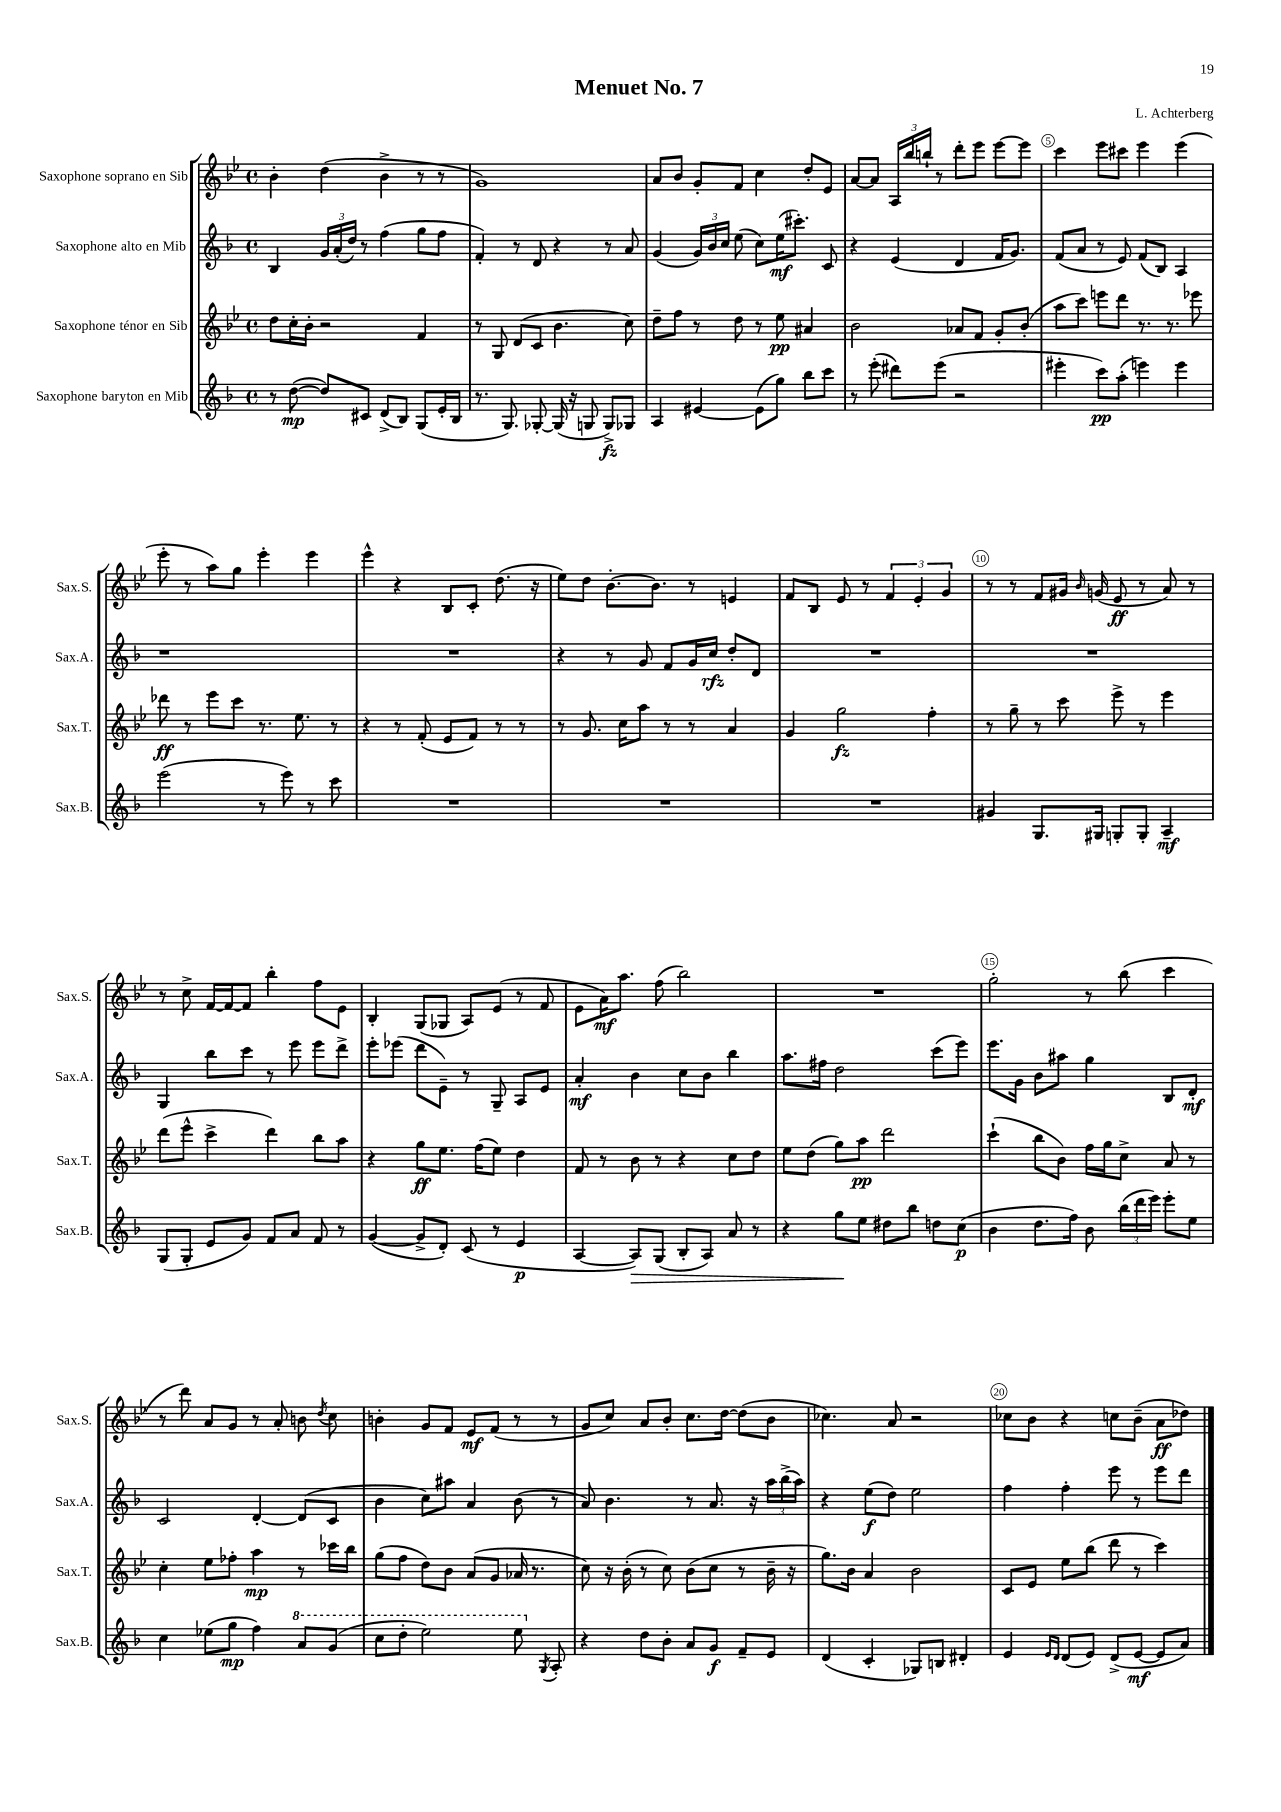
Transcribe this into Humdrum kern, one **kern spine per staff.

**kern	**kern	**kern	**kern
*staff4	*staff3	*staff2	*staff1
*clefG2	*clefG2	*clefG2	*clefG2
*k[b-]	*k[b-e-]	*k[b-]	*k[b-e-]
*M4/4	*M4/4	*M4/4	*M4/4
*met(c)	*met(c)	*met(c)	*met(c)
8r	8dd\L	4B-/	4b-'\
([8dd\	16cc'\L	.	.
.	16b-'\JJ	.	.
8dd/]L)	2r	24g/LL	(4dd\
.	.	(24a'/	.
.	.	24dd/JJ)	.
8c#/J	.	8r	.
(8d^/L	.	(4ff\	4b-^\
8B-/J)	.	.	.
(8G/L	4f/	8gg\L	8r
16e'/L	.	8ff\J	8r
16B-/JJ	.	.	.
=	=	=	=
8.r	8r	4f'/)	1g)
.	8G/	.	.
8.G/)	.	.	.
.	(8d/L	8r	.
[8G-'/	8c/J	8d/	.
(16G-/]	4.b-\	4r	.
16r	.	.	.
8G/	.	.	.
8G^/L)	.	8r	.
8G-/J	8cc\)	8a/	.
=	=	=	=
4A/	8dd~\L	(4g/	8a/L
.	8ff\J	.	8b-/J
[4e#/	8r	24g/LL)	8g'/L
.	.	24b-/	.
.	.	24cc/JJ	.
.	8dd\	(8ee\	8f/J
(8e#\]L	8r	8cc\L)	4cc\
8gg\J)	8ee-\	(16ee\K	.
.	.	8.ccc#'\J)	.
8bb-\L	4a#/	.	8dd'/L
8ccc\J	.	8c/	8e-/J
=	=	=	=
8r	2b-\	4r	[8a/L
(8eee'\	.	.	8a/]J
8ddd#\L)	.	(4e/	24A/LL
.	.	.	24bb-/
.	.	.	24bb`/JJ
(8eee\J	.	.	8r
2r	8a-/L	4d/	8ddd'\L
.	8f/J	.	8eee-\J
.	8g'/L	16f/LK	[8eee-\L
.	.	8.g/J)	.
.	(8b-'/J	.	8eee-\]J
=	=	=	=
4eee#'\	8aa\L	(8f/L	4ccc\
.	8ccc\J)	8a/J	.
8ccc\L)	8eee\L	8r	8eee-\L
(8aa'\J	8ddd\J	8e/)	8ccc#\J
4eee\)	8.r	(8f/L	4eee-\
.	.	8B-/J)	.
.	8.r	.	.
4eee\	.	4A/	(4eee-\
.	8eee-\	.	.
=	=	=	=
(2eee\	8ddd-\	1r	8eee-'\
.	8r	.	8r
.	8eee-\L	.	8aa\L)
.	8ccc\J	.	8gg\J
8r	8.r	.	4eee-'\
8eee\)	.	.	.
.	8.ee-\	.	.
8r	.	.	4eee-\
8ccc\	8r	.	.
=	=	=	=
1r	4r	1r	4eee-^^\
.	8r	.	4r
.	(8f'/	.	.
.	8e-/L	.	8B-/L
.	8f/J)	.	8c'/J
.	8r	.	(8.dd\
.	8r	.	.
.	.	.	16r
=	=	=	=
1r	8r	4r	8ee-\L)
.	8.g/	.	8dd\J
.	.	8r	[8.b-'\L
.	16cc\LK	.	.
.	8aa\J	8g/	.
.	.	.	8.b-\]J
.	8r	8f/L	.
.	8r	16g/L	8r
.	.	16cc/JJ	.
.	4a/	8dd'/L	4e/
.	.	8d/J	.
=	=	=	=
1r	4g/	1r	8f/L
.	.	.	8B-/J
.	2gg\	.	8e-/
.	.	.	8r
.	.	.	6f/
.	.	.	6e-'/
.	4ff'\	.	.
.	.	.	6g/
=	=	=	=
4g#/	8r	1r	8r
.	8gg~\	.	8r
8.G/L	8r	.	8f/L
.	8ccc\	.	16g#/Jk
.	.	.	16qqb-/
16G#/Jk	.	.	(16g/
8G'/L	8eee-^\	.	8e-/
8G'/J	8r	.	8r
4A~/	4eee-\	.	8a/)
.	.	.	8r
=	=	=	=
(8G/L	(8ddd\L	4G/	8r
8G'/J	8eee-^^\J	.	8cc^\
8e/L	4ccc^\	8bb-\L	[16f/LL
.	.	.	16f/_J
8g/J)	.	8ccc\J	8f/]J
8f/L	4ddd\)	8r	4bb-'\
8a/J	.	8eee\	.
8f/	8bb-\L	8eee\L	8ff\L
8r	8aa\J	8ddd^\J	8e-\J
=	=	=	=
([4g/	4r	8eee'\L	4B-'/
.	.	(8eee-\J	.
8g^/]L	8gg\L	8ddd\L	(8G/L
8d'/J)	8.ee-\J	8e~\J)	8G-/J
(8c/	.	8r	8A/L)
.	(16ff\LK	.	.
8r	8ee-\J)	8G~/	(8e-/J
4e/	4dd\	8A/L	8r
.	.	8e/J	8f/
=	=	=	=
[4A/	8f/	4a'/	8e-\L
.	8r	.	16a\K)
.	.	.	8.aa\J
8A/]L)	8b-\	4b-\	.
(8G/J	8r	.	(8ff\
8B-'/L	4r	8cc\L	2bb-\)
8A/J)	.	8b-\J	.
8a/	8cc\L	4bb-\	.
8r	8dd\J	.	.
=	=	=	=
4r	8ee-\L	8.aa\L	1r
.	(8dd\J	.	.
.	.	16ff#\Jk	.
8gg\L	8gg\L)	2dd\	.
8ee\J	8aa\J	.	.
8dd#\L	2ddd\	.	.
8bb-\J	.	.	.
8dd\L	.	(8ccc\L	.
(8cc\J	.	8eee\J)	.
=	=	=	=
4b-\	(4ccc`\	8.eee\L	2gg'\
.	.	16g\Jk	.
8.dd\L	8bb-\L	8b-\L	.
.	8b-\J)	8aa#\J	.
16ff\Jk)	.	.	.
8b-\	16ff\LL	4gg\	8r
.	16gg\J	.	.
(24bb-\LL	8cc^\J	.	(8bb-\
24ddd\	.	.	.
24eee\JJ)	.	.	.
8eee'\L	8a/	8B-/L	4ccc\
8ee\J	8r	8d'/J	.
=	=	=	=
4cc\	4cc'\	2c/	8r
.	.	.	8ddd\)
(8ee-\L	8ee-\L	.	8a/L
8gg\J	8ff-'\J	.	8g/J
4ff\)	4aa\	[4d'/	8r
.	.	.	8a'/
8aa/L	8r	(8d/]L	8b\
.	.	.	8qdd/
(8gg/J	16ccc-\LL	8c/J	8cc\
.	16bb-\JJ	.	.
=	=	=	=
8ccc\L	(8gg\L	4b-\	4b'\
8ddd'\J	8ff\J	.	.
2eee\)	8dd\L)	8cc\L)	8g/L
.	8b-\J	8aa#\J	8f/J
.	(8a/L	4a/	8e-/L
.	8g/J	.	(8f/J
8eee\	16a-/	(8b-\	8r
.	8.r	.	.
8qG/	.	.	.
8A'/	.	8r	8r
=	=	=	=
4r	8cc\)	8a/)	8g/L
.	16r	4.b-\	8cc/J)
.	(16b-'\	.	.
8dd\L	8r	.	8a/L
8b-'\J	8cc\)	.	8b-'/J
8a/L	(8b-\L	8r	8.cc\L
8g/J	8cc\J	8.a/	.
.	.	.	[16dd\Jk
8f~/L	8r	.	(8dd\]L
.	.	16r	.
8e/J	16b-~\	24aa\LL	8b-\J
.	.	(24bb-^\	.
.	16r	.	.
.	.	24aa\JJ)	.
=	=	=	=
(4d/	8.gg\L)	4r	4.cc-\)
.	16b-\Jk	.	.
4c'/	4a/	(8ee\L	.
.	.	8dd\J)	8a/
8G-/L)	2b-\	2ee\	2r
8B/J	.	.	.
4d#'/	.	.	.
=	=	=	=
4e/	8c/L	4ff\	8cc-\L
.	8e-/J	.	8b-\J
16qqe/LL	.	.	.
16qqd/JJ	.	.	.
(8d/L	8ee-\L	4ff'\	4r
8e/J)	(8bb-\J	.	.
(8d^/L	8ddd\	8eee\	8cc\L
[8e/J	8r	8r	(8b-~\J
8e/]L	4ccc\)	8eee\L	8a\L
8a/J)	.	8ddd\J	8dd-\J)
==	==	==	==
*-	*-	*-	*-
